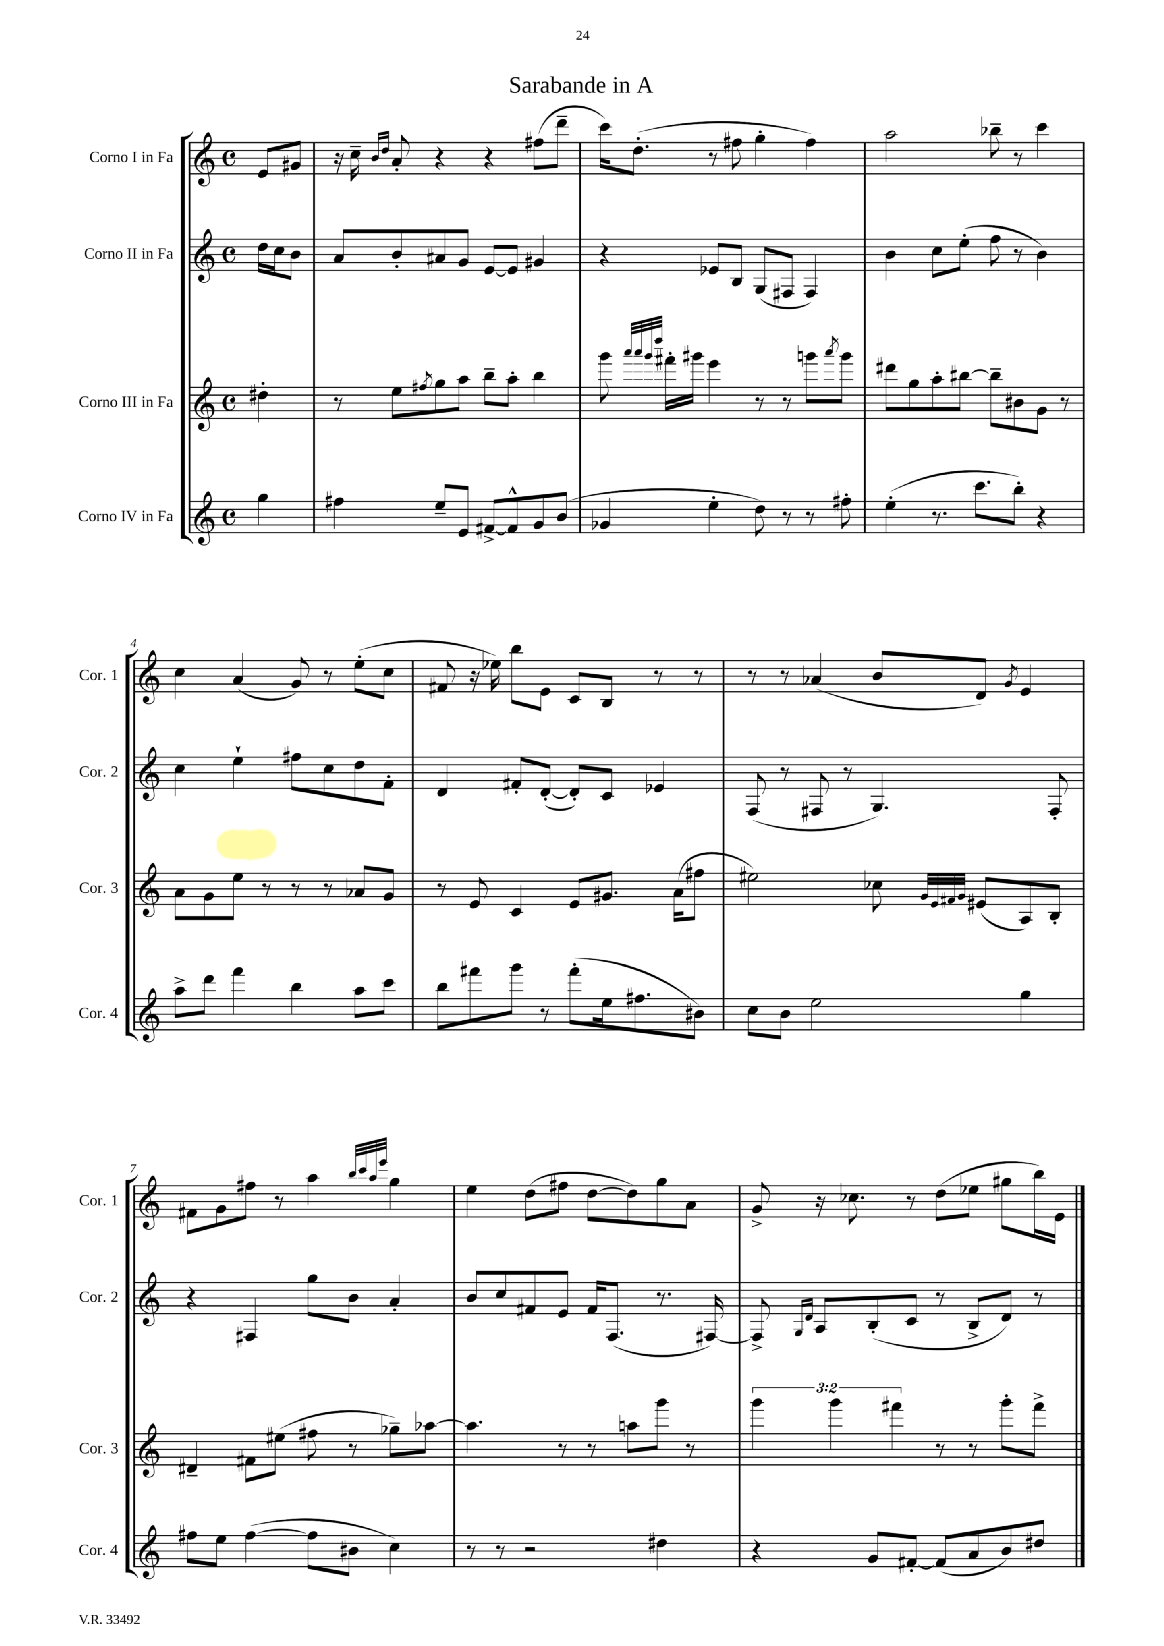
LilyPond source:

\header { title = "Sarabande in A" }
<<
\new StaffGroup <<
\new Staff = "s0" \with { instrumentName = "Corno I in Fa" shortInstrumentName = "Cor. 1" } {
    \clef treble \key c \major \defaultTimeSignature \time 4/4 \partial 4
    e'8 gis'8 |
    r16 c''16-- \grace { b'16 d''16 } a'8-. r4 r4 fis''8( d'''8-- |
    c'''16) d''8.-.( r8 fis''8 g''4-. fis''4) |
    a''2 bes''8-- r8 c'''4 |
    c''4 a'4( g'8) r8 e''8-.( c''8 |
    fis'8 r16 ees''16) b''8 e'8 c'8 b8 r8 r8 |
    r8 r8 aes'4( b'8 d'8) \acciaccatura { g'8 } e'4 |
    fis'8 g'8 fis''8 r8 a''4 \grace { b''32 c'''32 a''32 e'''32 } g''4 |
    e''4 d''8( fis''8 d''8~ d''8) g''8 a'8 |
    g'8-> r16 ces''8. r8 d''8( ees''8 gis''8 b''16) e'16 \bar "|." |
}
\new Staff = "s1" \with { instrumentName = "Corno II in Fa" shortInstrumentName = "Cor. 2" } {
    \clef treble \key c \major \defaultTimeSignature \time 4/4 \partial 4
    d''16 c''16 b'8 |
    a'8 b'8-. ais'8 g'8 e'8~ e'8 gis'4 |
    r4 ees'8 b8 g8( fis8 fis4) |
    b'4 c''8 e''8-.( f''8 r8 b'4) |
    c''4 e''4-! fis''8 c''8 d''8 f'8-. |
    d'4 fis'8-. d'8~-.( d'8-.) c'8 ees'4 |
    f8( r8 fis8 r8 g4.) fis8-. |
    r4 fis4 g''8 b'8 a'4-. |
    b'8 c''8 fis'8 e'8 fis'16 f8.( r8. fis16~) |
    fis8-> \grace { g16 d'16 } a8 b8-.( c'8 r8 b8-> d'8) r8 \bar "|." |
}
\new Staff = "s2" \with { instrumentName = "Corno III in Fa" shortInstrumentName = "Cor. 3" } {
    \clef treble \key c \major \defaultTimeSignature \time 4/4 \override Staff.TupletNumber.text = #tuplet-number::calc-fraction-text \partial 4
    dis''4-. |
    r8 e''8 \acciaccatura { fis''8 } g''8 a''8 b''8-- a''8-. b''4 |
    g'''8 \grace { a'''32 a'''32 g'''32 d''''32 } fis'''16-. gis'''16 e'''4 r8 r8 g'''8 \acciaccatura { a'''8 } g'''8 |
    dis'''8 g''8 a''8-. bis''8~ bis''8-- bis'8 g'8 r8 |
    a'8 g'8 e''8 r8 r8 r8 aes'8 g'8 |
    r8 e'8 c'4 e'8 gis'8. a'16( fis''8 |
    eis''2) ces''8 \grace { g'32 e'32 fis'32 g'32 } eis'8( a8) b8-. |
    dis'4-- fis'8 eis''8( fis''8 r8 ges''8--) aes''8~ |
    aes''4. r8 r8 a''8 g'''8 r8 |
    \tuplet 3/2 { g'''4 g'''4 fis'''4 } r8 r8 g'''8-. fis'''8-> \bar "|." |
}
\new Staff = "s3" \with { instrumentName = "Corno IV in Fa" shortInstrumentName = "Cor. 4" } {
    \clef treble \key c \major \defaultTimeSignature \time 4/4 \partial 4
    g''4 |
    fis''4 e''8-- e'8 fis'8~-> fis'8-^ g'8 b'8( |
    ges'4 e''4-. d''8) r8 r8 fis''8-. |
    e''4-.( r8. c'''8. b''8-.) r4 |
    a''8-> d'''8 f'''4 b''4 a''8 c'''8 |
    b''8 fis'''8 g'''8 r8 fis'''8-.( e''16 fis''8. bis'8) |
    c''8 b'8 e''2 g''4 |
    fis''8 e''8 fis''4~( fis''8 bis'8 c''4) |
    r8 r8 r2 dis''4 |
    r4 g'8 fis'8~-. fis'8( a'8 b'8) dis''8 \bar "|." |
}
>>
>>
